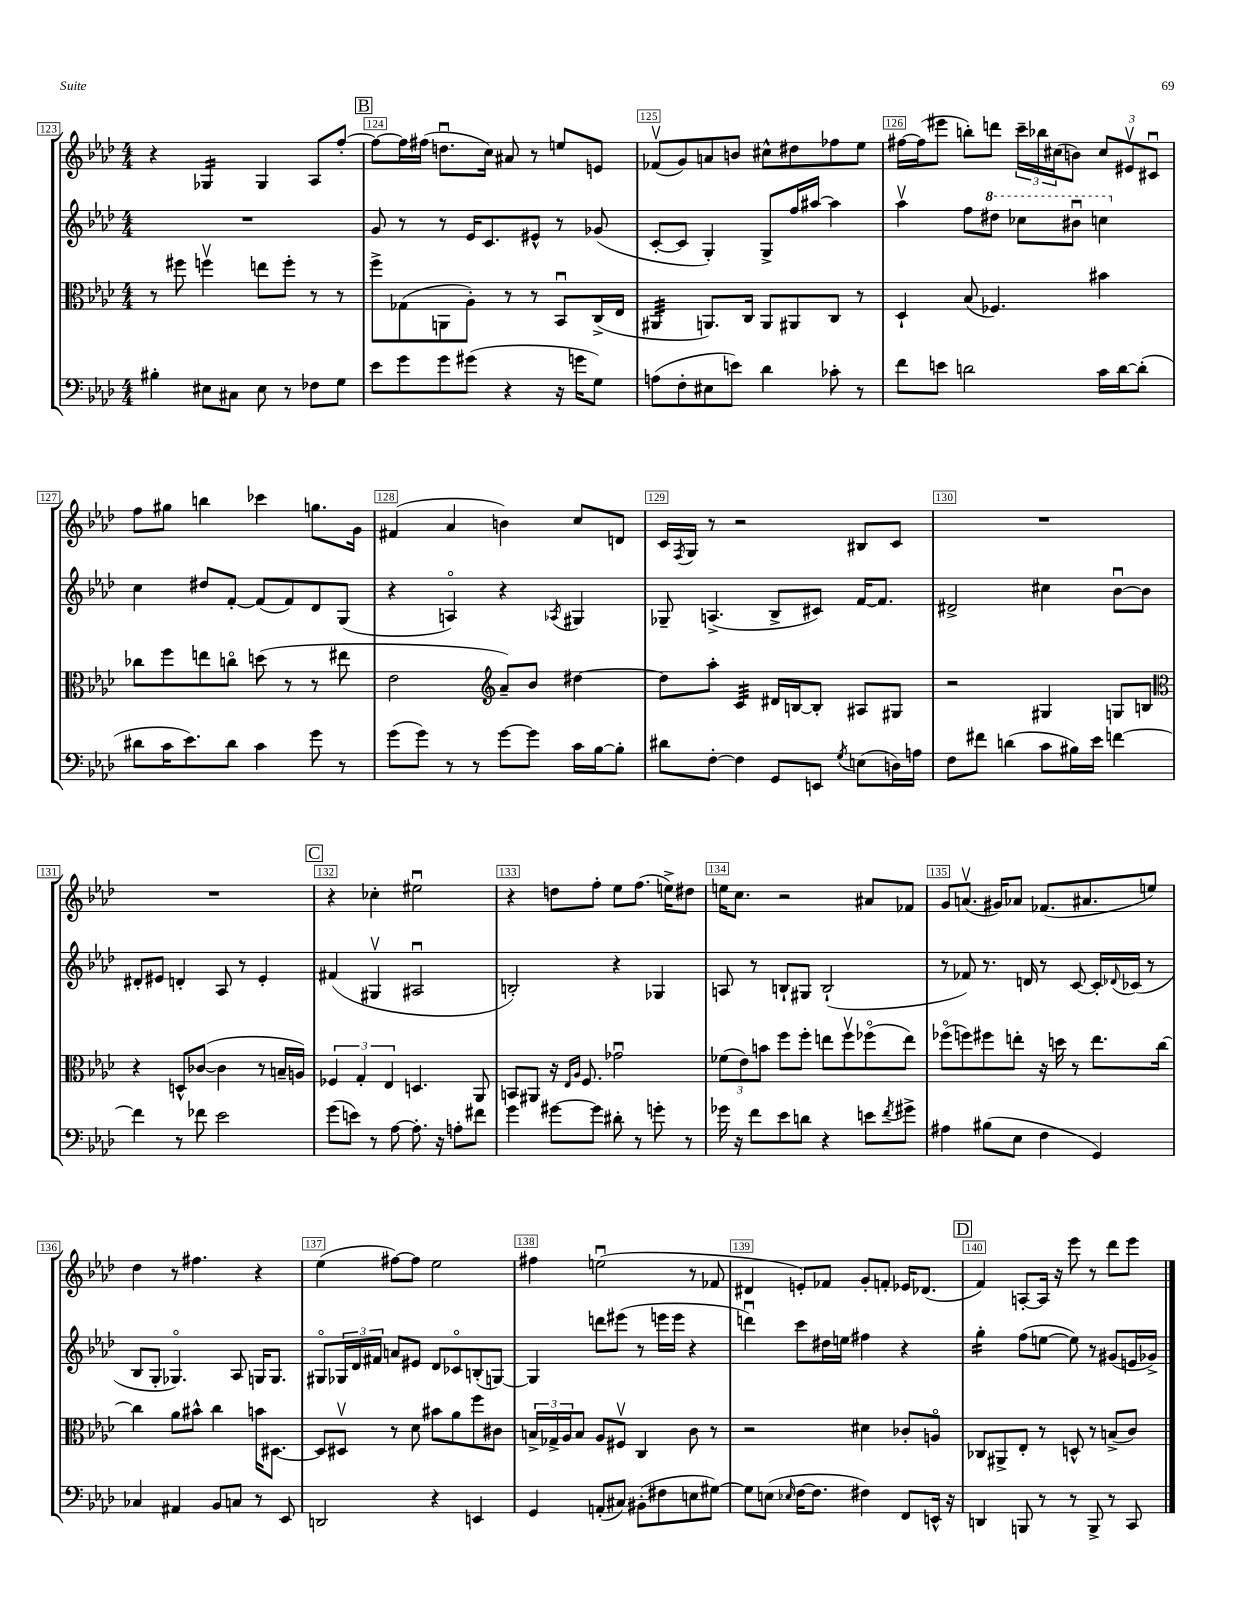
<<
\new StaffGroup <<
\new Staff = "s0" {
    \clef treble \key aes \major \numericTimeSignature \time 4/4
    r4 ges4:16 ges4 aes8 f''8~-. |
    \mark \markup { \box "B" } f''8~ f''16 fis''16( d''8.\downbow c''16) ais'8 r8 e''8 e'8 |
    fes'8\upbow( g'8) a'8 b'8 cis''8-^ dis''8 fes''8 ees''8 |
    fis''16~ fis''16( eis'''8 b''8-.) d'''8 \tuplet 3/2 { c'''16-- bes''16 cis''16( } b'8) \tuplet 3/2 { cis''8 eis'8\upbow cis'8\downbow } |
    f''8 gis''8 b''4 ces'''4 g''8. g'16 |
    fis'4( aes'4 b'4) c''8 d'8 |
    c'16 \acciaccatura { f8 } g16 r8 r2 bis8 c'8 |
    R1 |
    R1 |
    \mark \markup { \box "C" } r4 ces''4-. eis''2\downbow |
    r4 d''8 f''8-. ees''8 f''8.( e''16->) dis''8 |
    e''16 c''8. r2 ais'8 fes'8 |
    g'8 a'8.\upbow( gis'16) aes'8 fes'8.( ais'8. e''8) |
    des''4 r8 fis''4. r4 |
    ees''4( fis''8~) fis''8 ees''2 |
    fis''4 e''2\downbow( r8 fes'8 |
    dis'4 e'8-.) fes'8 g'8-. f'8-. ees'16 des'8.( |
    \mark \markup { \box "D" } f'4) a8~-. a16 r16 ees'''8 r8 des'''8 ees'''8 \bar "|." |
}
\new Staff = "s1" {
    \clef treble \key aes \major \numericTimeSignature \time 4/4
    R1 |
    \mark \markup { \box "B" } g'8 r8 r8 ees'16 c'8. eis'8-^ r8 ges'8( |
    c'8~-. c'8 g4-.) g8-> f''16 ais''16~ ais''4 |
    aes''4\upbow f''8 \ottava #1 dis'''8 ces'''8 bis''8\downbow c'''4 \ottava #0 |
    c''4 dis''8 f'8~-. f'8( f'8) des'8 g8( |
    r4 a4\flageolet) r4 \acciaccatura { aes8 } gis4 |
    ges8-- a4.->( bes8-> cis'8) f'16~ f'8. |
    dis'2-> cis''4 bes'8~\downbow bes'8 |
    dis'8-. eis'8 d'4-. aes8 r8 eis'4-. |
    \mark \markup { \box "C" } fis'4( gis4\upbow ais2\downbow |
    b2-.) r4 ges4 |
    a8 r8 b8-! gis8 b2-!( |
    r8 fes'8) r8. d'16 r8 c'8~ c'16-. \appoggiatura { des'8 } ces'16( r8 |
    bes8 g8-. ges4.\flageolet) aes8 g16 g8. |
    gis8\flageolet \tuplet 3/2 { ges16 des'16 fis'16 } a'8 eis'8 des'8 ces'8\flageolet b8-.( g8~) |
    g4 d'''8 eis'''8( r8 e'''16 e'''16 r4 |
    d'''4\downbow) c'''8 dis''16 e''16 fis''4 r4 |
    \mark \markup { \box "D" } g''4:16-. f''8( e''8~ e''8) r8 gis'8( e'16 ges'16->) \bar "|." |
}
\new Staff = "s2" {
    \clef alto \key aes \major \numericTimeSignature \time 4/4
    r8 fis''8 f''4\upbow e''8 f''8-. r8 r8 |
    \mark \markup { \box "B" } f''8-> ges8( a,8 aes8-.) r8 r8 bes,8\downbow c16->( ees16 |
    ais,4:32 a,8.) c16 a,8 ais,8 c8 r8 |
    des4-! bes8( fes4.) bis'4 |
    ces''8 f''8 e''8 c''8\flageolet d''8( r8 r8 eis''8 |
    ees'2 \clef treble aes'8--) bes'8 dis''4~ |
    dis''8 aes''8-. c'4:32 dis'16 b16~ b8-. ais8 gis8 |
    r2 gis4 g8 b8 |
    \clef alto r4 d8-^ ces'8~( ces'4 r8 b16-- a16) |
    \mark \markup { \box "C" } \tuplet 3/2 { fes4 g4-. ees4 } d4. aes,8 |
    b,8 ais,8 r16 \grace { ees16 aes16 } f8. ges'2\downbow |
    \tuplet 3/2 { fes'8( ees'8) b'8 } f''8 f''8-. e''8 f''8\upbow fes''8\flageolet( e''8) |
    fes''8\flageolet( f''8) fis''8 e''8-. r16 d''16 r8 e''8. c''16~ |
    c''4 aes'8 bis'8-^ c''4 b'16 dis8.~ |
    dis8 dis8\upbow r8 des'8 bis'8 aes'8 f''8 cis'8 |
    \tuplet 3/2 { b16-> ges16-> aes16 } b8 aes8 fis8\upbow c4 c'8 r8 |
    r2 dis'4 ces'8-. a8\flageolet |
    \mark \markup { \box "D" } ces8 ais,8-> ees8-. r8 d8-^ r8 b8->( c'8) \bar "|." |
}
\new Staff = "s3" {
    \clef bass \key aes \major \numericTimeSignature \time 4/4
    bis4-. eis8 cis8 eis8 r8 fes8 g8 |
    \mark \markup { \box "B" } ees'8 g'8 g'8 gis'8( r4 r16 g'16 g8) |
    a8( f8-. eis8 e'8) des'4 ces'8-. r8 |
    f'8 e'8 d'2 c'16 d'16~ d'8-.( |
    dis'8 c'16 ees'8.) dis'8 c'4 g'8 r8 |
    g'8( g'8) r8 r8 g'8~ g'8 c'16 bes16~ bes8-. |
    dis'8 f8~-. f4 g,8 e,8 \acciaccatura { g8 } e8( d16) a16 |
    f8 fis'8 d'4( c'8 bis16) ees'16 f'4~ |
    f'4 r8 fes'8 ees'2 |
    \mark \markup { \box "C" } g'8( e'8) r8 aes8~ aes8.-. r16 a8-. fis'8 |
    g'4 gis'8~ gis'8 dis'8-. r8 g'8-. r8 |
    ges'16 r16 f'8 ees'8 d'8 r4 e'8 \acciaccatura { f'8 } gis'8-> |
    ais4 bis8( ees8 f4 g,4) |
    ces4 ais,4 bes,8 c8 r8 ees,8 |
    d,2 r4 e,4 |
    g,4 a,8-.( cis8) bis,8-.( fis8 e8 gis8~) |
    gis8 e8( \grace { ees16 } f16~ f8. fis4) f,8 e,16-^ r16 |
    \mark \markup { \box "D" } d,4 b,,8 r8 r8 b,,8-> r8 c,8 \bar "|." |
}
>>
>>
\layout { \context { \Score currentBarNumber = #123 \override BarNumber.break-visibility = ##(#f #t #t) barNumberVisibility = #all-bar-numbers-visible \override BarNumber.stencil = #(make-stencil-boxer 0.1 0.3 ly:text-interface::print) } }
